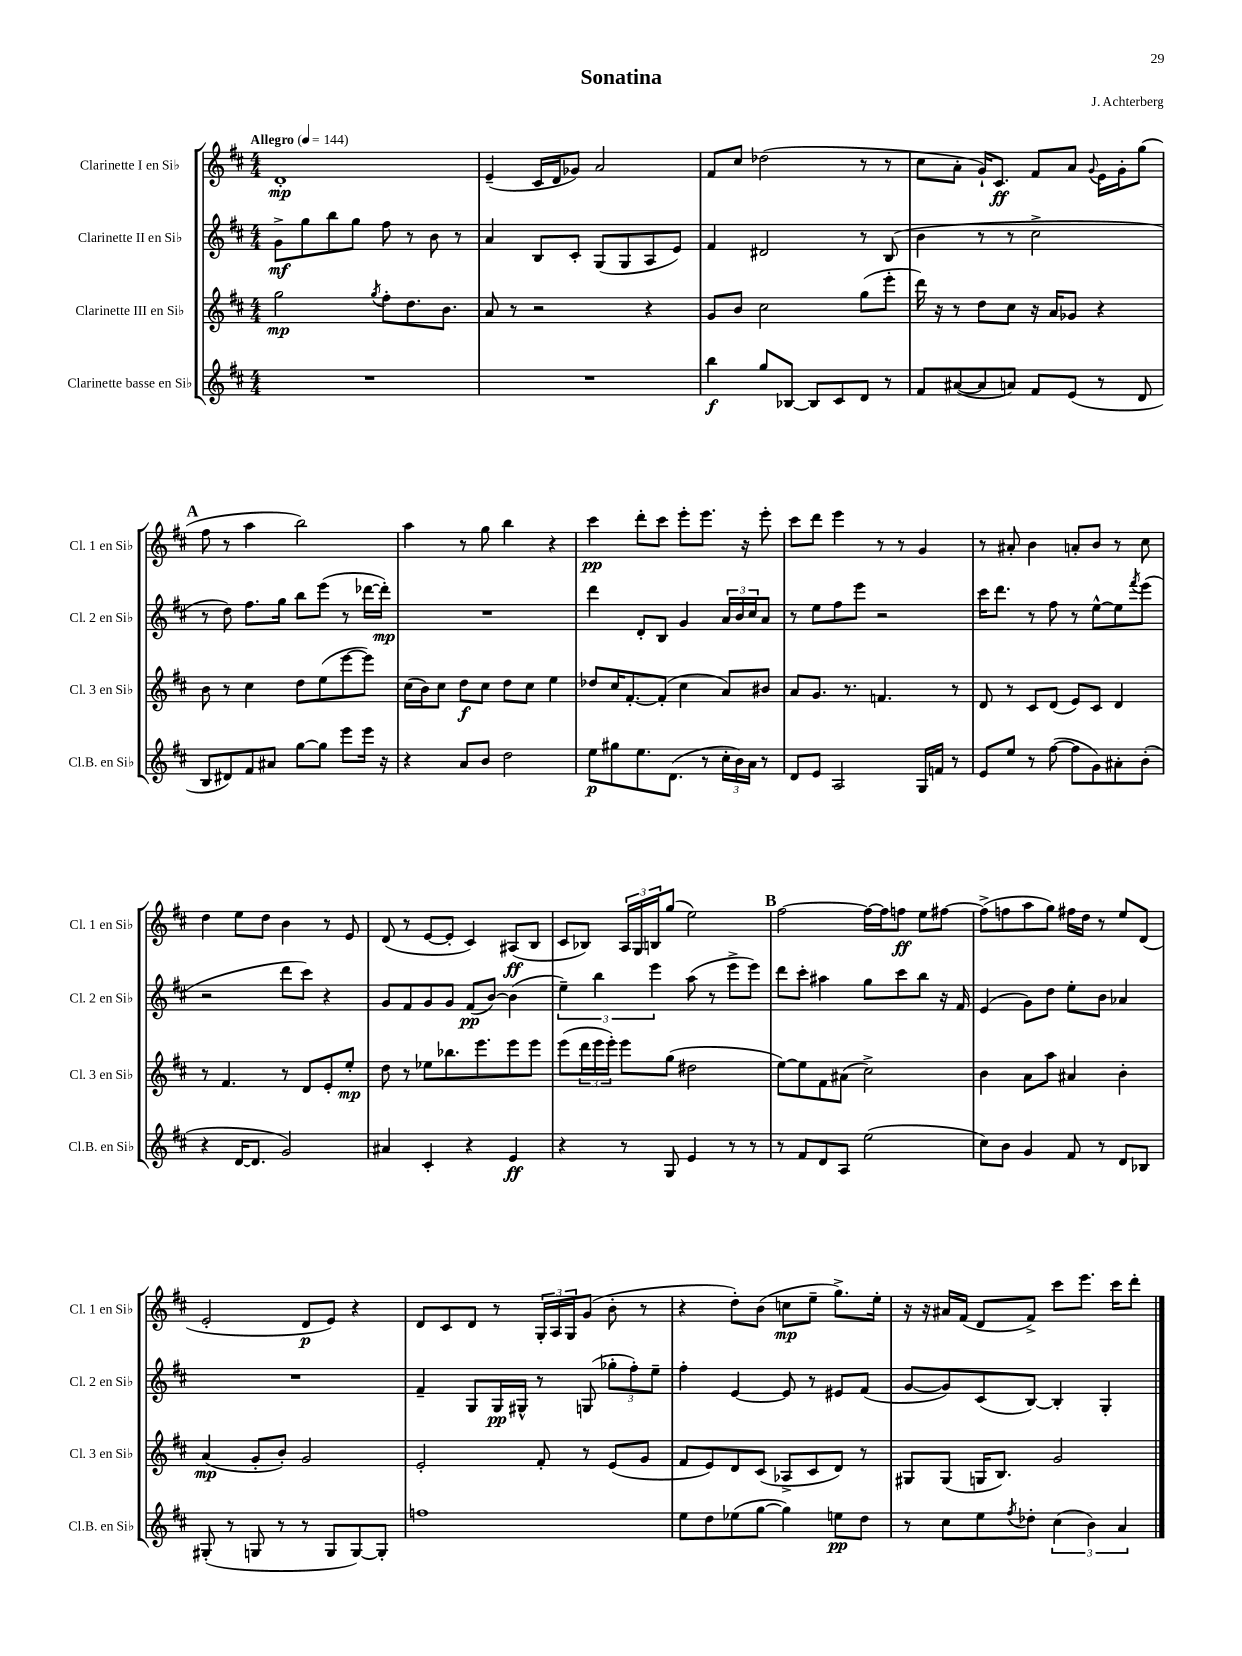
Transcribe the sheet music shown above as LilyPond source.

\header { title = "Sonatina" composer = "J. Achterberg" }
<<
\new StaffGroup <<
\new Staff = "s0" \with { instrumentName = "Clarinette I en Sib" shortInstrumentName = "Cl. 1 en Sib" } {
    \clef treble \key d \major \numericTimeSignature \time 4/4 \tempo "Allegro" 4 = 144
    d'1-.\mp |
    e'4--( cis'16 d'16 ges'8) a'2 |
    fis'8 cis''8 des''2( r8 r8 |
    cis''8 a'8-. g'16-!) cis'8.\ff fis'8 a'8 \appoggiatura { g'8 } e'16 g'16-. g''8( |
    \mark \markup { \bold "A" } fis''8 r8 a''4 b''2) |
    a''4 r8 g''8 b''4 r4 |
    cis'''4\pp d'''8-. cis'''8 e'''8-. e'''8. r16 e'''8-. |
    cis'''8 d'''8 e'''4 r8 r8 g'4 |
    r8 ais'8-. b'4 a'8-. b'8 r8 cis''8 |
    d''4 e''8 d''8 b'4 r8 e'8 |
    d'8( r8 e'8~ e'8-. cis'4) ais8\ff( b8 |
    cis'8 bes8) \tuplet 3/2 { a16 g16 b16 } g''8( e''2) |
    \mark \markup { \bold "B" } fis''2~ fis''16~ fis''16 f''8\ff e''8 fis''8~ |
    fis''8->( f''8 a''8 g''8) fis''16 d''16 r8 e''8 d'8( |
    e'2-. d'8\p e'8) r4 |
    d'8 cis'8 d'8 r8 \tuplet 3/2 { g16-. a16 g16 } g'8( b'8-. r8 |
    r4 d''8-.) b'8( c''8\mp e''8-- g''8.->) e''16-. |
    r16 r16 ais'16 fis'16( d'8 fis'8->) cis'''8 e'''8. cis'''16 d'''8-. \bar "|." |
}
\new Staff = "s1" \with { instrumentName = "Clarinette II en Sib" shortInstrumentName = "Cl. 2 en Sib" } {
    \clef treble \key d \major \numericTimeSignature \time 4/4
    g'8->\mf g''8 b''8 g''8 fis''8 r8 b'8 r8 |
    a'4 b8 cis'8-. g8( g8 a8 e'8) |
    fis'4 dis'2 r8 b8( |
    b'4 r8 r8 cis''2-> |
    \mark \markup { \bold "A" } r8 d''8) fis''8. g''16 b''8 e'''8( r8 des'''16~ des'''16-.\mp) |
    R1 |
    d'''4 d'8-. b8 g'4 \tuplet 3/2 { a'16 b'16 cis''16 } a'8 |
    r8 e''8 fis''8 e'''8 r2 |
    cis'''16 d'''8. r8 fis''8 r8 e''8~-^ e''8 \acciaccatura { fis'''8 } e'''8( |
    r2 d'''8 cis'''8) r4 |
    g'8 fis'8 g'8 g'8 fis'8\pp( b'8~) b'4( |
    \tuplet 3/2 { e''4--) b''4 e'''4 } a''8( r8 e'''8-> e'''8) |
    \mark \markup { \bold "B" } d'''8 cis'''8-. ais''4 g''8 cis'''8 b''8 r16 fis'16 |
    e'4( g'8) d''8 e''8-. b'8 aes'4 |
    R1 |
    fis'4-- g8 g16\pp gis16-^ r8 g8( \tuplet 3/2 { ges''8-. fis''8-.) e''8-- } |
    fis''4-. e'4~ e'8 r8 eis'8 fis'8( |
    g'8~ g'8) cis'8( b8~) b4-. g4-. \bar "|." |
}
\new Staff = "s2" \with { instrumentName = "Clarinette III en Sib" shortInstrumentName = "Cl. 3 en Sib" } {
    \clef treble \key d \major \numericTimeSignature \time 4/4
    g''2\mp \acciaccatura { g''8 } fis''8-. d''8. b'8. |
    a'8 r8 r2 r4 |
    g'8 b'8 cis''2 g''8( e'''8-. |
    d'''16) r16 r8 d''8 cis''8 r16 a'16 ges'8 r4 |
    \mark \markup { \bold "A" } b'8 r8 cis''4 d''8 e''8( e'''8~ e'''8) |
    cis''16( b'16) cis''8 d''8\f cis''8 d''8 cis''8 e''4 |
    des''8 cis''16 fis'8.~-. fis'8-.( cis''4 a'8) bis'8 |
    a'8 g'8. r8. f'4. r8 |
    d'8 r8 cis'8 d'8( e'8) cis'8 d'4 |
    r8 fis'4. r8 d'8 e'8-. e''8-.\mp |
    d''8 r8 ees''8 bes''8. e'''8. e'''8 e'''8 |
    e'''8( \tuplet 3/2 { d'''16 e'''16 e'''16-.) } e'''8 g''8( dis''2 |
    \mark \markup { \bold "B" } e''8~) e''8 fis'8 ais'8( cis''2->) |
    b'4 a'8 a''8 ais'4 b'4-. |
    a'4\mp( g'8-. b'8-.) g'2 |
    e'2-. fis'8-. r8 e'8( g'8 |
    fis'8 e'8) d'8 cis'8( aes8-> cis'8 d'8) r8 |
    gis8 gis8( g16 b8.) g'2 \bar "|." |
}
\new Staff = "s3" \with { instrumentName = "Clarinette basse en Sib" shortInstrumentName = "Cl.B. en Sib" } {
    \clef treble \key d \major \numericTimeSignature \time 4/4
    R1 |
    R1 |
    b''4\f g''8 bes8~ bes8 cis'8 d'8 r8 |
    fis'8 ais'8~( ais'8 a'8) fis'8 e'8( r8 d'8 |
    \mark \markup { \bold "A" } b8 dis'8) fis'8 ais'8 g''8~ g''8 e'''8 e'''16 r16 |
    r4 a'8 b'8 d''2 |
    e''8\p gis''8 e''8. d'8.( r8 \tuplet 3/2 { cis''16-. b'16) a'16 } r8 |
    d'8 e'8 a2 g16 f'16 r8 |
    e'8 e''8 r8 fis''8~( fis''8 g'8) ais'8-. b'8-.( |
    r4 d'16~ d'8. g'2) |
    ais'4 cis'4-. r4 e'4\ff |
    r4 r8 g8 e'4 r8 r8 |
    \mark \markup { \bold "B" } r8 fis'8 d'8 a8 e''2( |
    cis''8) b'8 g'4 fis'8 r8 d'8 bes8 |
    gis8-.( r8 g8 r8 r8 g8 g8~) g8-. |
    f''1 |
    e''8 d''8 ees''8( g''8~ g''4) e''8\pp d''8 |
    r8 cis''8 e''8 \acciaccatura { fis''8 } des''8-. \tuplet 3/2 { cis''4( b'4) a'4 } \bar "|." |
}
>>
>>
\layout { \context { \Score \remove "Bar_number_engraver" } }
